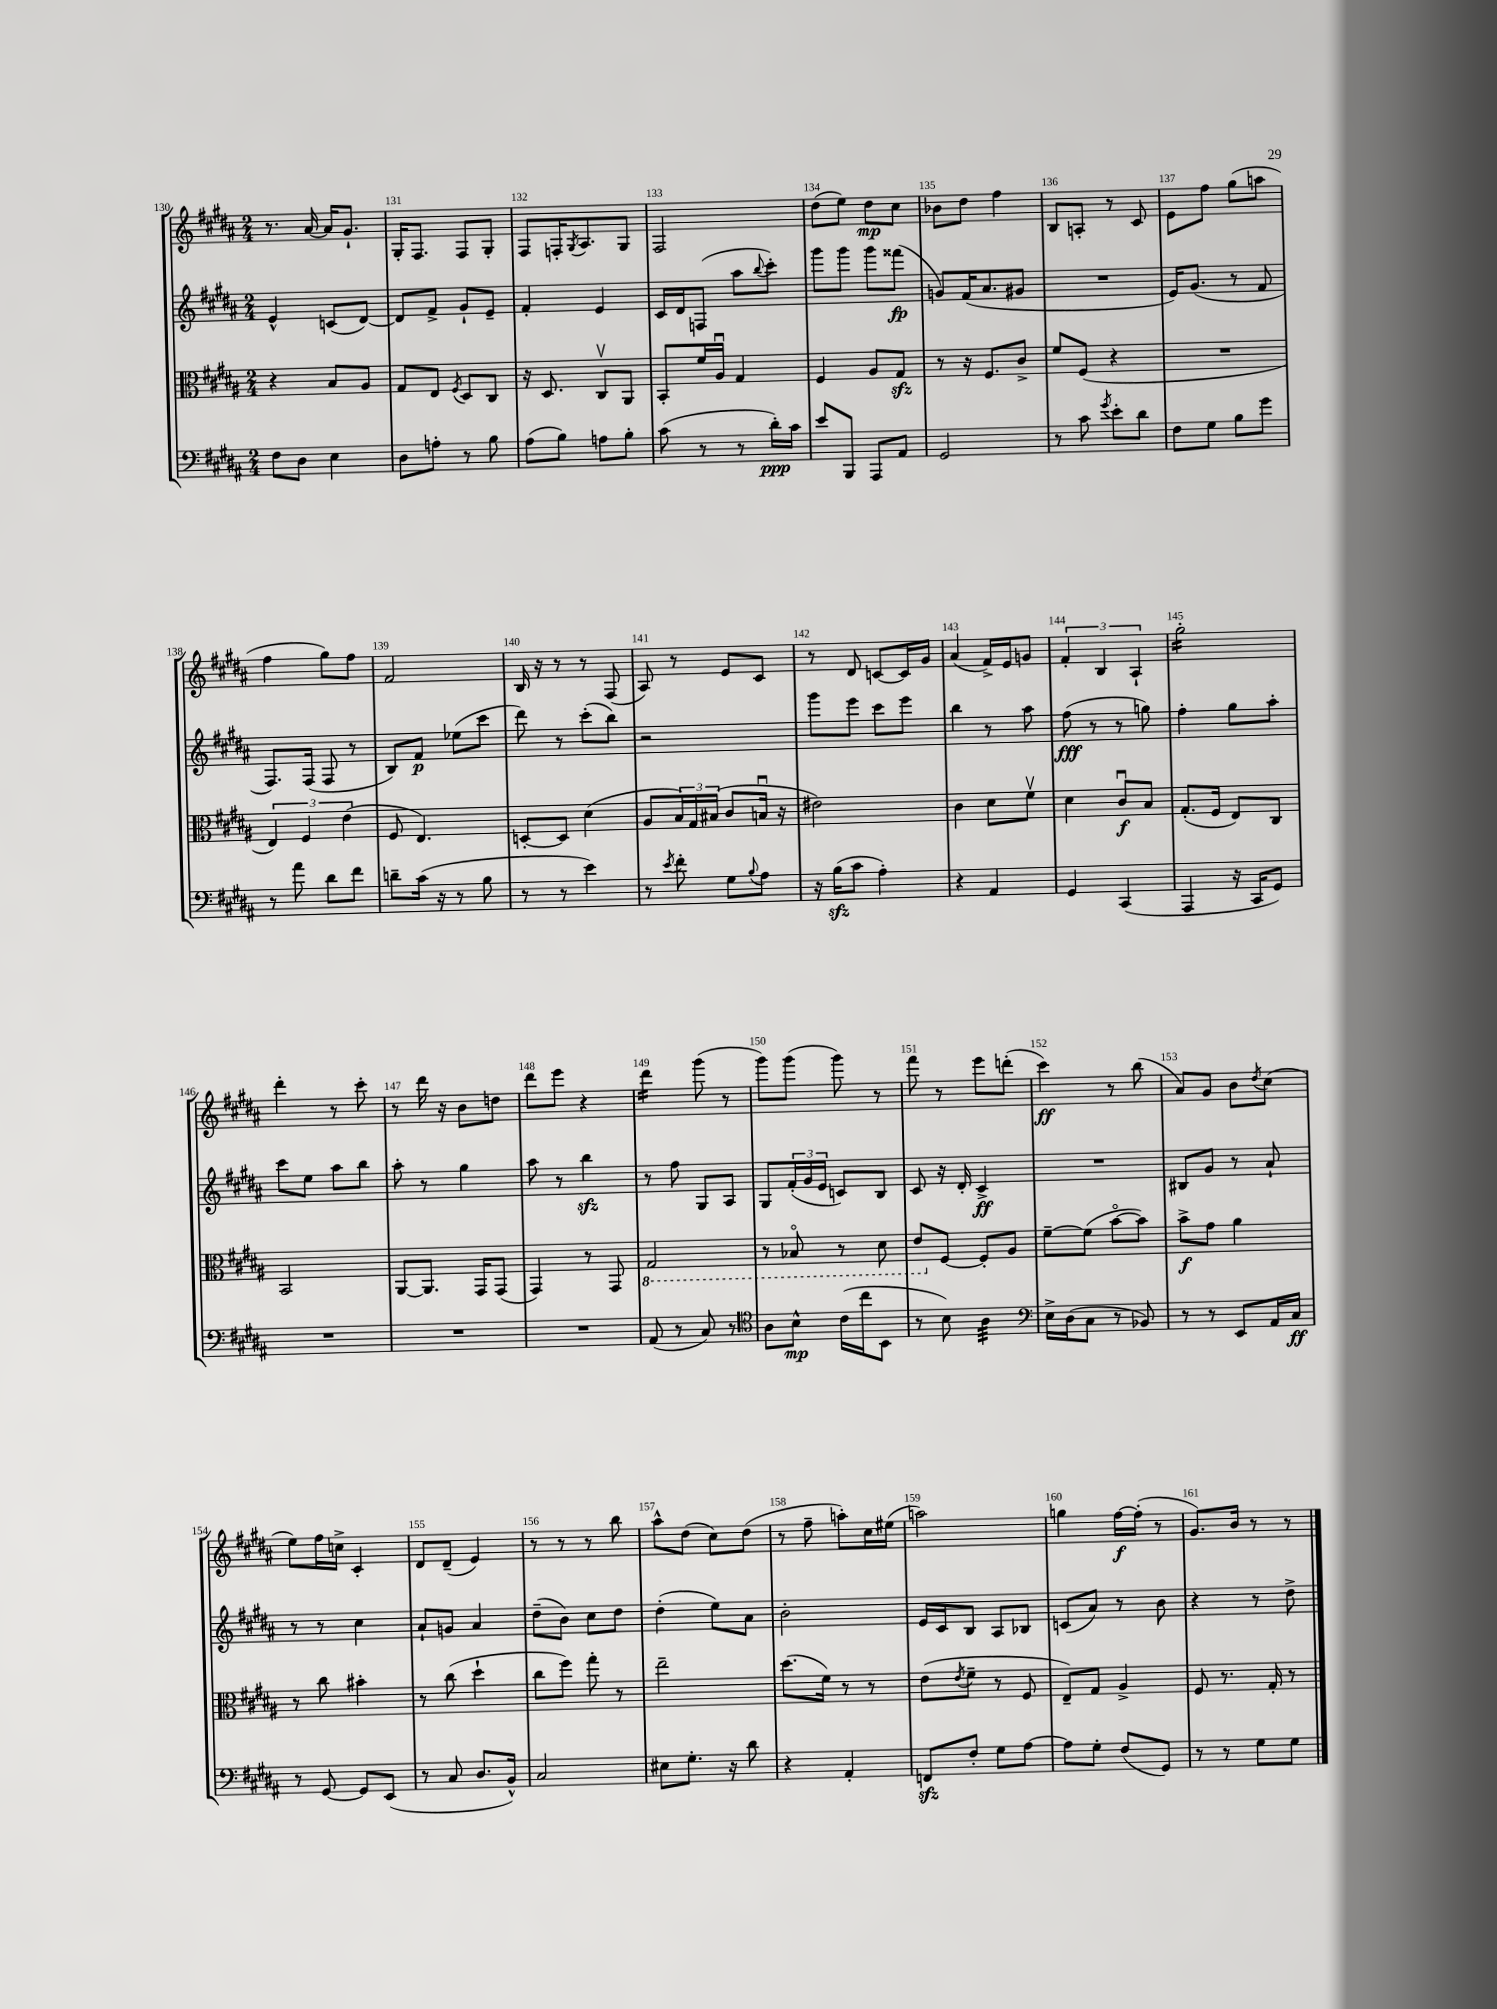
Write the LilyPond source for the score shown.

<<
\new StaffGroup <<
\new Staff = "s0" {
    \clef treble \key b \major \numericTimeSignature \time 2/4
    r8. ais'16~ ais'16 gis'8.-! |
    gis16-. fis8. fis8 gis8-. |
    fis8 f16-. \acciaccatura { gis8 } ais8. gis8 |
    fis2 |
    dis''8( e''8) dis''8\mp cis''8 |
    bes'8 dis''8 fis''4 |
    b8 a8-. r8 cis'8 |
    e'8 fis''8 gis''8( a''8 |
    fis''4 gis''8) fis''8 |
    fis'2 |
    b16 r16 r8 r8 fis8( |
    ais8) r8 e'8 cis'8 |
    r8 dis'8 c'8~ c'16 gis'16 |
    ais'4( fis'16->) e'16 g'8 |
    \tuplet 3/2 { fis'4-. b4 ais4-! } |
    gis''2:16-. |
    dis'''4-. r8 cis'''8-. |
    r8 dis'''16 r16 b'8 d''8 |
    dis'''8 e'''8 r4 |
    dis'''4:16 gis'''8( r8 |
    gis'''8) gis'''8( gis'''8) r8 |
    fis'''8 r8 e'''8 d'''8-.( |
    cis'''4\ff) r8 b''8( |
    ais'8) gis'8 b'8 \acciaccatura { dis''8 } cis''8( |
    e''8) fis''16 c''16-> cis'4-. |
    dis'8 dis'8--( e'4) |
    r8 r8 r8 b''8 |
    ais''8-^ dis''8( cis''8) dis''8( |
    r8 fis''8-- a''8-.) cis''16 eis''16( |
    a''2) |
    g''4 fis''16~\f fis''16-.( r8 |
    gis'8.) b'16 r8 r8 \bar "|." |
}
\new Staff = "s1" {
    \clef treble \key b \major \numericTimeSignature \time 2/4
    e'4-^ c'8( dis'8~) |
    dis'8 fis'8-> gis'8-! e'8-- |
    fis'4-. e'4 |
    cis'16 dis'16 f8( ais''8 \appoggiatura { b''8 } cis'''8-.) |
    gis'''8 gis'''8 gis'''8 fisis'''8\fp( |
    g'8) fis'16( ais'8. gis'8 |
    R2 |
    e'16) gis'8.( r8 fis'8 |
    fis8.) fis16( fis8 r8 |
    b8) fis'8\p ees''8( cis'''8 |
    dis'''8) r8 cis'''8-.( b''8) |
    r2 |
    gis'''8 e'''8 cis'''8 e'''8 |
    b''4 r8 ais''8 |
    fis''8\fff( r8 r8 g''8) |
    fis''4-. gis''8 ais''8-. |
    cis'''8 e''8 ais''8 b''8 |
    ais''8-. r8 gis''4 |
    ais''8 r8 b''4\sfz |
    r8 fis''8 gis8 ais8 |
    gis8 \tuplet 3/2 { fis'16-.( gis'16 e'16 } c'8) b8 |
    cis'8 r16 dis'16-. cis'4->\ff |
    R2 |
    bis8 gis'8 r8 ais'8-! |
    r8 r8 cis''4 |
    ais'8-! g'8 ais'4 |
    dis''8--( b'8) cis''8 dis''8 |
    dis''4-.( e''8) ais'8 |
    b'2-. |
    e'16 cis'16 b8 ais8 bes8 |
    c'8( ais'8) r8 b'8 |
    r4 r8 dis''8-> \bar "|." |
}
\new Staff = "s2" {
    \clef alto \key b \major \numericTimeSignature \time 2/4
    r4 b8 ais8 |
    gis8 e8 \acciaccatura { fis8 } dis8 cis8 |
    r16 dis8. cis8\upbow ais,8 |
    b,8-. fis'16 ais16\downbow gis4 |
    fis4 ais8 gis8\sfz |
    r8 r16 fis8. cis'8-> |
    fis'8 fis8( r4 |
    R2 |
    \tuplet 3/2 { e4) fis4 e'4( } |
    fis8 e4.) |
    d8~-. d8 dis'4( |
    ais8 \tuplet 3/2 { b16) gis16 bis16( } cis'8 b16\downbow r16 |
    eis'2) |
    cis'4 dis'8 fis'8\upbow |
    dis'4 cis'8\downbow\f b8 |
    gis8.-.( fis16 e8) cis8 |
    b,2 |
    ais,8~ ais,8. gis,16 gis,8( |
    gis,4) r8 gis,8 |
    \ottava #-1 gis,2 |
    r8 bes,8\flageolet r8 dis8 |
    e8 \ottava #0 fis8~ fis8-. ais8 |
    fis'8~-- fis'8( b'8~\flageolet b'8) |
    b'8->\f gis'8 ais'4 |
    r8 cis''8 bis'4-. |
    r8 cis''8( dis''4-! |
    cis''8 fis''8) gis''8-. r8 |
    e''2-- |
    dis''8.( fis'16) r8 r8 |
    e'8( \acciaccatura { e'8 } fis'8-- r8 fis8 |
    e8--) gis8 ais4-> |
    fis8 r8. gis16-. r8 \bar "|." |
}
\new Staff = "s3" {
    \clef bass \key b \major \numericTimeSignature \time 2/4
    fis8 dis8 e4 |
    dis8 a8-. r8 b8 |
    ais8( b8) a8 b8-. |
    cis'8( r8 r8 dis'16-.\ppp) cis'16 |
    e'8 b,,8 ais,,8 ais,8 |
    gis,2 |
    r8 cis'8 \acciaccatura { gis'8 } e'8-. dis'8 |
    fis8 gis8 b8 gis'8 |
    r8 ais'8 dis'8 fis'8 |
    d'8-- cis'16( r16 r8 b8 |
    r8 r8 e'4) |
    r8 \acciaccatura { e'8 } fis'8-. gis8 \appoggiatura { b8 } ais8 |
    r16 b16\sfz( cis'8 ais4-.) |
    r4 ais,4 |
    gis,4 cis,4( |
    ais,,4 r16 cis,16 gis,8) |
    R2 |
    R2 |
    R2 |
    ais,8( r8 cis8) r8 |
    \clef tenor ais8 b8-^\mp cis'16( cis''16 b,8 |
    r8 b8) ais4:32 |
    \clef bass e16-> dis16( cis8 r8 bes,8) |
    r8 r8 e,8 ais,16 cis16\ff |
    r8 gis,8~ gis,8 e,8( |
    r8 cis8 dis8. b,16-^) |
    cis2 |
    eis8 gis8.-. r16 dis'8 |
    r4 ais,4-. |
    f,8\sfz fis8-. gis8 ais8~ |
    ais8 gis8-. fis8( gis,8) |
    r8 r8 gis8 gis8 \bar "|." |
}
>>
>>
\layout { \context { \Score currentBarNumber = #130 \override BarNumber.break-visibility = ##(#f #t #t) barNumberVisibility = #all-bar-numbers-visible } }
